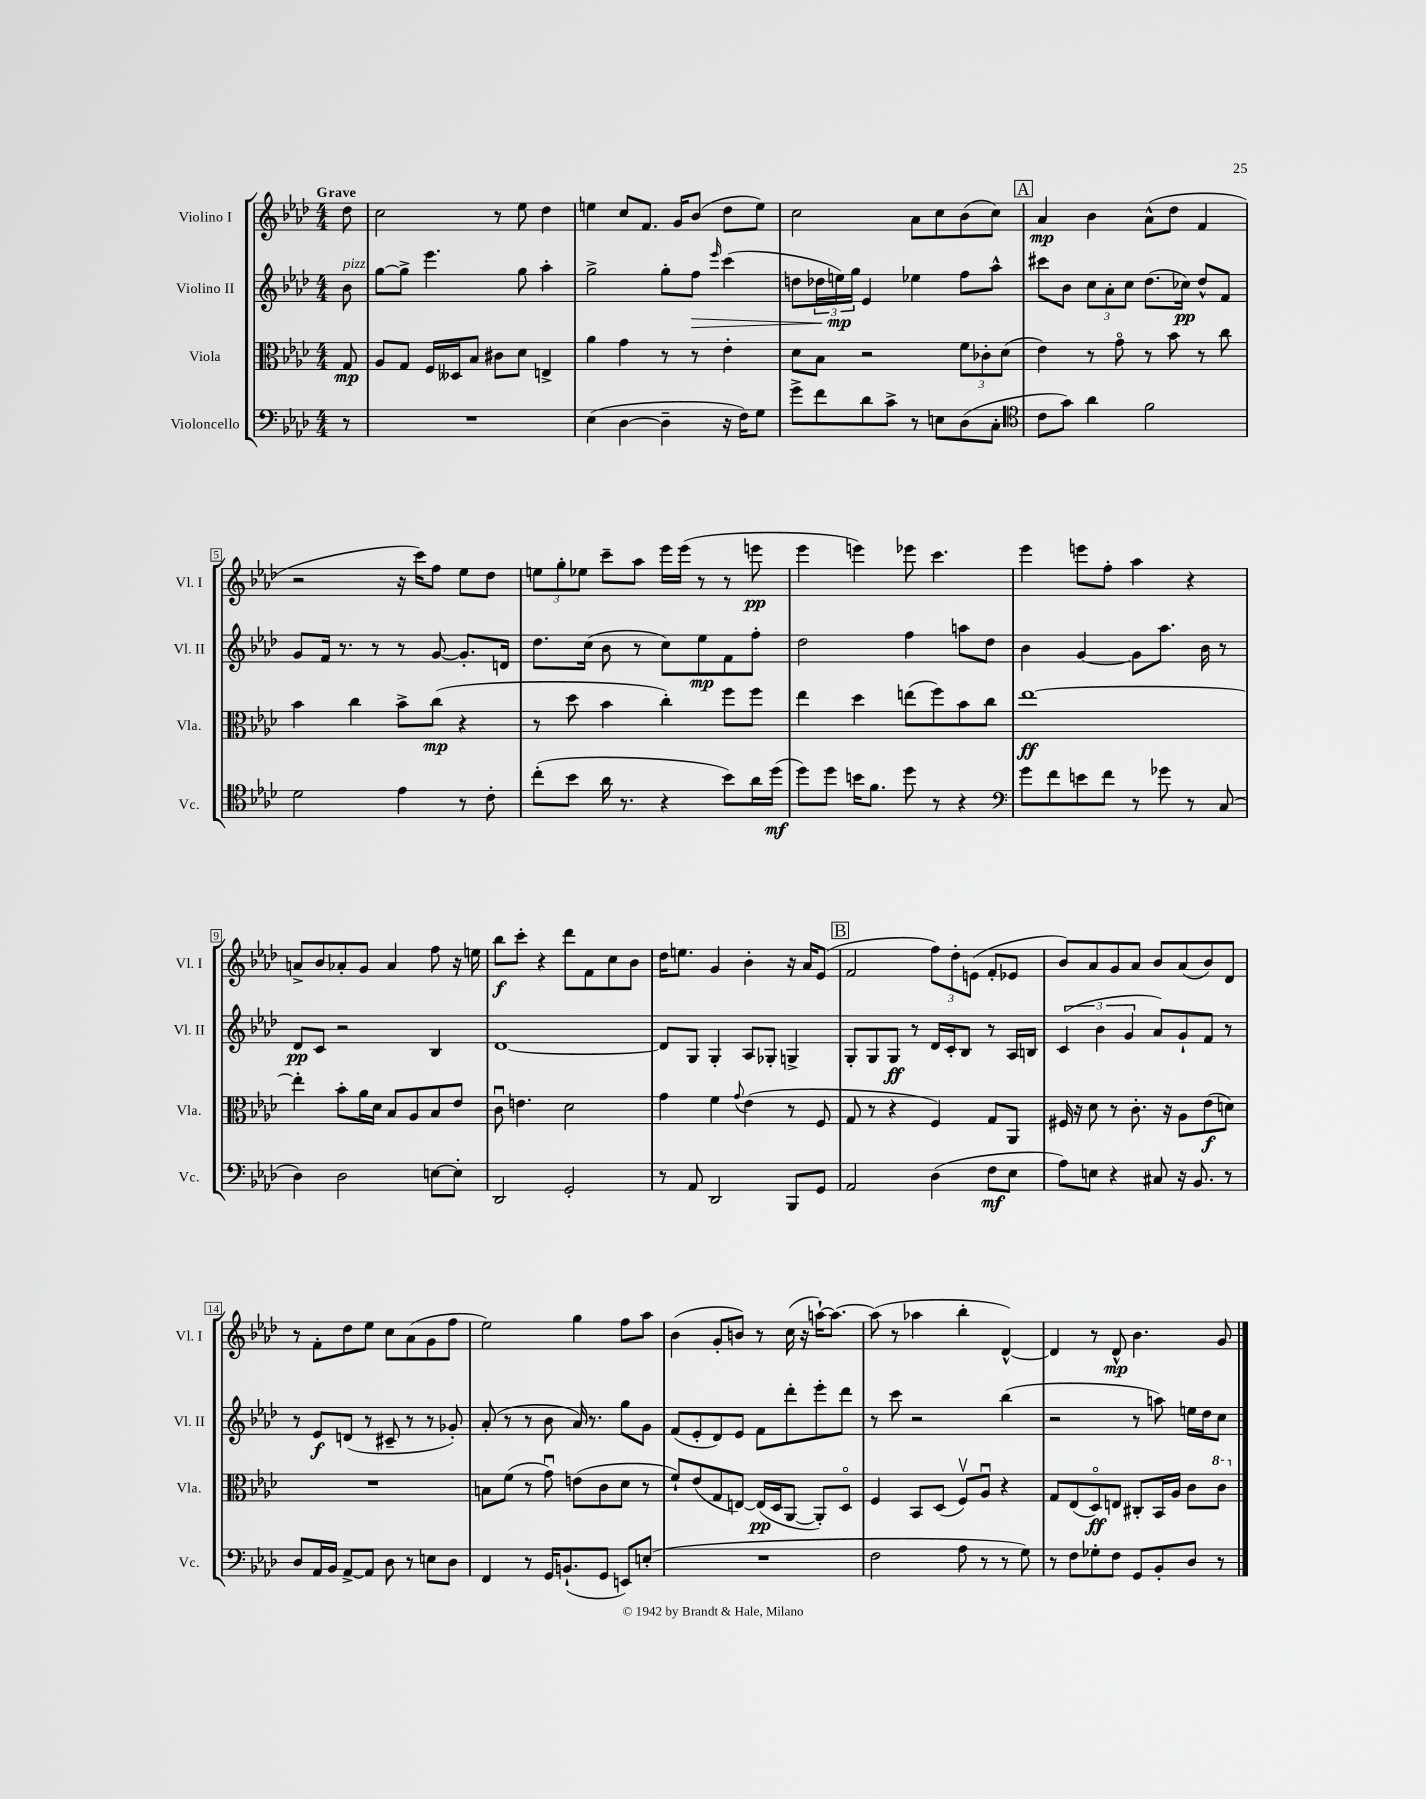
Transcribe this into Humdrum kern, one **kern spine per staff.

**kern	**dynam	**kern	**dynam	**kern	**dynam	**kern	**dynam
*part4	*part4	*part3	*part3	*part2	*part2	*part1	*part1
*staff4	*staff4	*staff3	*staff3	*staff2	*staff2	*staff1	*staff1
*I"Violoncello	*	*I"Viola	*	*I"Violino II	*	*I"Violino I	*
*I'Vc.	*	*I'Vla.	*	*I'Vl. II	*	*I'Vl. I	*
*clefF4	*	*clefC3	*	*clefG2	*	*clefG2	*
*k[b-e-a-d-]	*	*k[b-e-a-d-]	*	*k[b-e-a-d-]	*	*k[b-e-a-d-]	*
*M4/4	*	*M4/4	*	*M4/4	*	*M4/4	*
=	=	=	=	=	=	=	=
!	!	!	!	!	!	!LO:TX:a:B:t=Grave	!
!	!	!	!	!LO:TX:a:i:t=pizz.	!	!	!
8r	.	8G/	mp	8b-\	.	8dd-\	.
=1	=1	=1	=1	=1	=1	=1	=1
1r	.	8A-/L	.	[8gg\L	.	2cc\	.
.	.	8G/J	.	8gg^\J]	.	.	.
.	.	16F/LL	.	4.eee-\	.	.	.
.	.	16D--X/J	.	.	.	.	.
.	.	8B-/J	.	.	.	.	.
.	.	8c#X\L	.	.	.	8r	.
.	.	8d-\J	.	8gg\	.	8ee-\	.
.	.	4En^/	.	4aa-'\	.	4dd-\	.
=2	=2	=2	=2	=2	=2	=2	=2
(4E-\	.	4a-\	.	2gg^\	.	4een\	.
[4D-\	.	4g\	.	.	.	8cc/L	.
.	.	.	.	.	.	8.f/J	.
4D-~\]	.	8r	.	8gg'\L	.	.	.
.	.	.	.	.	.	16g/KL	.
!	!	!	!	!	!LO:HP:b	!	!
.	.	8r	.	8ff\J	>	(8b-/J	.
.	.	.	.	16qqeee-/	.	.	.
16r	.	4e-'\	.	(4ccc\	.	8dd-\L	.
16F\KL)	.	.	.	.	.	.	.
8G\J	.	.	.	.	.	8ee\J)	.
=3	=3	=3	=3	=3	=3	=3	=3
8g^\L	.	8d-\L	.	8ddn\L	.	2cc\	.
8f\	.	8B-\J	.	24dd-X\L	.	.	.
.	.	.	.	24een\)	mp	.	.
.	.	.	.	24gg\JJ	]	.	.
8d-\	.	2r	.	4e-/	.	.	.
8c^\J	.	.	.	.	.	.	.
8r	.	.	.	4ee-X\	.	8a-\L	.
8En\L	.	.	.	.	.	8cc\	.
(8D-\	.	12f\L	.	8ff\L	.	(8b-\	.
.	.	12c-X'\	.	.	.	.	.
8C'\J	.	.	.	8aa-^^\J	.	8cc\J)	.
.	.	(12d-\J	.	.	.	.	.
!!LO:REH:place=s1:t=A
=4	=4	=4	=4	=4	=4	=4	=4
*clefC4	*	*	*	*	*	*	*
8c\L	.	4e-\)	.	8ccc#X\L	.	4a-/	mp
8g\J)	.	.	.	8b-\J	.	.	.
4a-\	.	8r	.	12cc\L	.	4b-\	.
.	.	.	.	12a-'\	.	.	.
.	.	8g\	.	.	.	.	.
.	.	.	.	12cc\J	.	.	.
2f\	.	8r	.	(8.dd-\L	.	(8a-^^\L	.
.	.	8b-\	.	.	.	8dd-\J	.
.	.	.	.	16cc-X\Jk)	pp	.	.
.	.	8r	.	8dd-^^/L	.	4f/	.
.	.	8cc\	.	8f/J	.	.	.
!!LO:LB:g=z
=5	=5	=5	=5	=5	=5	=5	=5
2d-\	.	4b-\	.	8g/L	.	2r	.
.	.	.	.	16f/Jk	.	.	.
.	.	.	.	8.r	.	.	.
.	.	4cc\	.	.	.	.	.
.	.	.	.	8r	.	.	.
4e-\	.	8b-^\L	.	8r	.	16r	.
.	.	.	.	.	.	16ccc\KL)	.
.	.	(8cc\J	mp	[8g/	.	8ff\J	.
8r	.	4r	.	8.g'/L]	.	8ee-\L	.
8c'\	.	.	.	.	.	8dd-\J	.
.	.	.	.	16dn/Jk	.	.	.
=6	=6	=6	=6	=6	=6	=6	=6
(8cc'\L	.	8r	.	8.dd-\L	.	12een\L	.
.	.	.	.	.	.	12gg'\	.
8b-\J	.	8dd-\	.	.	.	.	.
.	.	.	.	.	.	12ee-X\J	.
.	.	.	.	(16cc\Jk	.	.	.
16a-\	.	4b-\	.	8b-\	.	8ccc~\L	.
8.r	.	.	.	.	.	.	.
.	.	.	.	8r	.	8aa-\J	.
4r	.	4cc'\)	.	8cc\L)	.	16eee-\LL	.
.	.	.	.	.	.	(16eee-\JJ	.
.	.	.	.	8ee-\	mp	8r	.
8b-\L)	.	8ff\L	.	8f\	.	8r	.
16a-\L	.	8ff\J	.	8ff'\J	.	8eeen\	pp
(16dd-\JJ	mf	.	.	.	.	.	.
=7	=7	=7	=7	=7	=7	=7	=7
8dd-\L)	.	4ee-\	.	2dd-\	.	4eee-\	.
8dd-\J	.	.	.	.	.	.	.
16bn\KL	.	4dd-\	.	.	.	4eeen\)	.
8.f\J	.	.	.	.	.	.	.
8dd-\	.	(8een\L	.	4ff\	.	8eee-X\	.
8r	.	8ff\)	.	.	.	4.ccc\	.
4r	.	8b-\	.	8aan\L	.	.	.
.	.	8cc\J	.	8dd-\J	.	.	.
=8	=8	=8	=8	=8	=8	=8	=8
*clefF4	*	*	*	*	*	*	*
8g\L	.	[1ee-	ff	4b-\	.	4eee-\	.
8f\	.	.	.	.	.	.	.
8en\	.	.	.	[4g/	.	8eeen\L	.
8f\J	.	.	.	.	.	8ff'\J	.
8r	.	.	.	8g\L]	.	4aa-\	.
8g-X\	.	.	.	8.aa-\J	.	.	.
8r	.	.	.	.	.	4r	.
.	.	.	.	16b-\	.	.	.
(8C/	.	.	.	8r	.	.	.
!!LO:LB:g=z
=9	=9	=9	=9	=9	=9	=9	=9
4D-\)	.	4ee-'\]	.	8d-/L	pp	8an^/L	.
.	.	.	.	8c/J	.	8b-/	.
2D-\	.	8b-'\L	.	2r	.	8a-X'/	.
.	.	16a-\L	.	.	.	8g/J	.
.	.	16d-\JJ	.	.	.	.	.
.	.	8B-/L	.	.	.	4a-/	.
.	.	8A-/	.	.	.	.	.
[8En\L	.	8B-/	.	4B-/	.	8ff\	.
8E'\J]	.	8e-/J	.	.	.	16r	.
.	.	.	.	.	.	16een\	.
=10	=10	=10	=10	=10	=10	=10	=10
2DD-/	.	8cu\	.	[1d-	.	8bb-\L	f
.	.	4.en\	.	.	.	8ccc'\J	.
.	.	.	.	.	.	4r	.
2GG'/	.	2d-\	.	.	.	8ddd-\L	.
.	.	.	.	.	.	8f\	.
.	.	.	.	.	.	8cc\	.
.	.	.	.	.	.	8b-\J	.
=11	=11	=11	=11	=11	=11	=11	=11
8r	.	4g\	.	8d-/L]	.	16dd-\KL	.
.	.	.	.	.	.	8.een\J	.
8AA-/	.	.	.	8G/J	.	.	.
2DD-/	.	4f\	.	4G'/	.	4g/	.
.	.	8qqg/	.	.	.	.	.
.	.	(4e-\	.	8A-/L	.	4b-'\	.
.	.	.	.	8G-X'/J	.	.	.
8BBB-/L	.	8r	.	4Gn^/	.	16r	.
.	.	.	.	.	.	16a-/KL	.
8GG/J	.	8F/	.	.	.	(8e-/J	.
!!LO:REH:place=s1:t=B
=12	=12	=12	=12	=12	=12	=12	=12
2AA-/	.	8G/	.	8G'/L	.	2f/	.
.	.	8r	.	8G/	.	.	.
.	.	4r	.	8G/J	ff	.	.
.	.	.	.	8r	.	.	.
(4D-\	.	4F/)	.	16d-/LL	.	12ff\L)	.
.	.	.	.	16c'/J	.	.	.
.	.	.	.	.	.	12dd-'\	.
.	.	.	.	8B-/J	.	.	.
.	.	.	.	.	.	(12en\J	.
8F\L	mf	8G/L	.	8r	.	8f'/L	.
8E-\J	.	8AA-/J	.	16A-/LL	.	8e-X/J	.
.	.	.	.	16Bn/JJ	.	.	.
=13	=13	=13	=13	=13	=13	=13	=13
8A-\L)	.	16F#X/	.	(6c/	.	8b-/L)	.
.	.	16r	.	.	.	.	.
8En\J	.	8d-\	.	.	.	8a-/	.
.	.	.	.	6b-\	.	.	.
4r	.	8r	.	.	.	8g/	.
.	.	.	.	6g/	.	.	.
.	.	8.c'\	.	.	.	8a-/J	.
8C#X/	.	.	.	8a-/L)	.	8b-/L	.
.	.	16r	.	.	.	.	.
16r	.	8A-\L	.	8g`/	.	(8a-/	.
8.BB-/	.	.	.	.	.	.	.
.	.	(8e-\	f	8f/J	.	8b-/)	.
8r	.	8dn\J)	.	8r	.	8d-/J	.
!!LO:LB:g=z
=14	=14	=14	=14	=14	=14	=14	=14
8D-/L	.	1r	.	8r	.	8r	.
16AA-/L	.	.	.	8e-/L	f	8f'\L	.
16BB-/JJ	.	.	.	.	.	.	.
[8AA-^/L	.	.	.	(8dn/J	.	8dd-\	.
8AA-/J]	.	.	.	8r	.	8ee-\J	.
8D-\	.	.	.	8c#X~/	.	8cc\L	.
8r	.	.	.	8r	.	(8a-\	.
8En\L	.	.	.	8r	.	8g\	.
8D-\J	.	.	.	8g-X'/)	.	8ff\J	.
=15	=15	=15	=15	=15	=15	=15	=15
4FF/	.	8Bn\L	.	(8a-'/	.	2ee-\)	.
.	.	(8f\J	.	8r	.	.	.
8r	.	8r	.	8r	.	.	.
16GG/KL	.	8gu\)	.	8b-\	.	.	.
(8.BBn`/	.	.	.	.	.	.	.
.	.	(8en\L	.	16a-/)	.	4gg\	.
.	.	.	.	8.r	.	.	.
8GG/J	.	8c\	.	.	.	.	.
8EEn/L)	.	8d-\J	.	8gg\L	.	8ff\L	.
(8En'/J	.	8r	.	8g\J	.	8aa-\J	.
=16	=16	=16	=16	=16	=16	=16	=16
1r	.	8f`/L)	.	(8f/L	.	(4b-\	.
.	.	(8e-/	.	8e-'/	.	.	.
.	.	8G/	.	8d-/)	.	8g'/L	.
.	.	[8En/J)	.	8e-/J	.	8bn/J)	.
.	.	(16E/LL]	pp	8f\L	.	8r	.
.	.	16D-/J	.	.	.	.	.
.	.	[8AA-/J	.	8ddd-'\	.	(16cc\	.
.	.	.	.	.	.	16r	.
.	.	8AA-'/L])	.	8eee-'\	.	[16aan`\KL)	.
.	.	.	.	.	.	8.aa\J_	.
.	.	8D-/J	.	8ddd-\J	.	.	.
=17	=17	=17	=17	=17	=17	=17	=17
2F\	.	4F/	.	8r	.	(8aa\]	.
.	.	.	.	8ccc\	.	8r	.
.	.	8BB-/L	.	2r	.	4aa-X\	.
.	.	(8D-/J	.	.	.	.	.
8A-\	.	8Fv/L)	.	.	.	4bb-'\	.
8r	.	8A-u/J	.	.	.	.	.
8r	.	4r	.	(4bb-\	.	[4d-^^/)	.
8G\)	.	.	.	.	.	.	.
=18	=18	=18	=18	=18	=18	=18	=18
8r	.	8G/L	.	2r	.	4d-/]	.
8F\L	.	(8E-/	.	.	.	.	.
8G-X'\	.	8D-/)	ff	.	.	8r	.
8F\J	.	8En/J	.	.	.	8d-^^/	mp
8GG/L	.	8C#X'/L	.	8r	.	4.b-\	.
8BB-'/	.	16BB-/L	.	8aan\)	.	.	.
.	.	16A-/JJ	.	.	.	.	.
8D-/J	.	8c\L	.	16een\LL	.	.	.
.	.	.	.	16dd-\J	.	.	.
*	*	*8va	*	*	*	*	*
8r	.	8cc\J	.	8cc\J	.	8g/	.
*	*	*X8va	*	*	*	*	*
==	==	==	==	==	==	==	==
*-	*-	*-	*-	*-	*-	*-	*-
